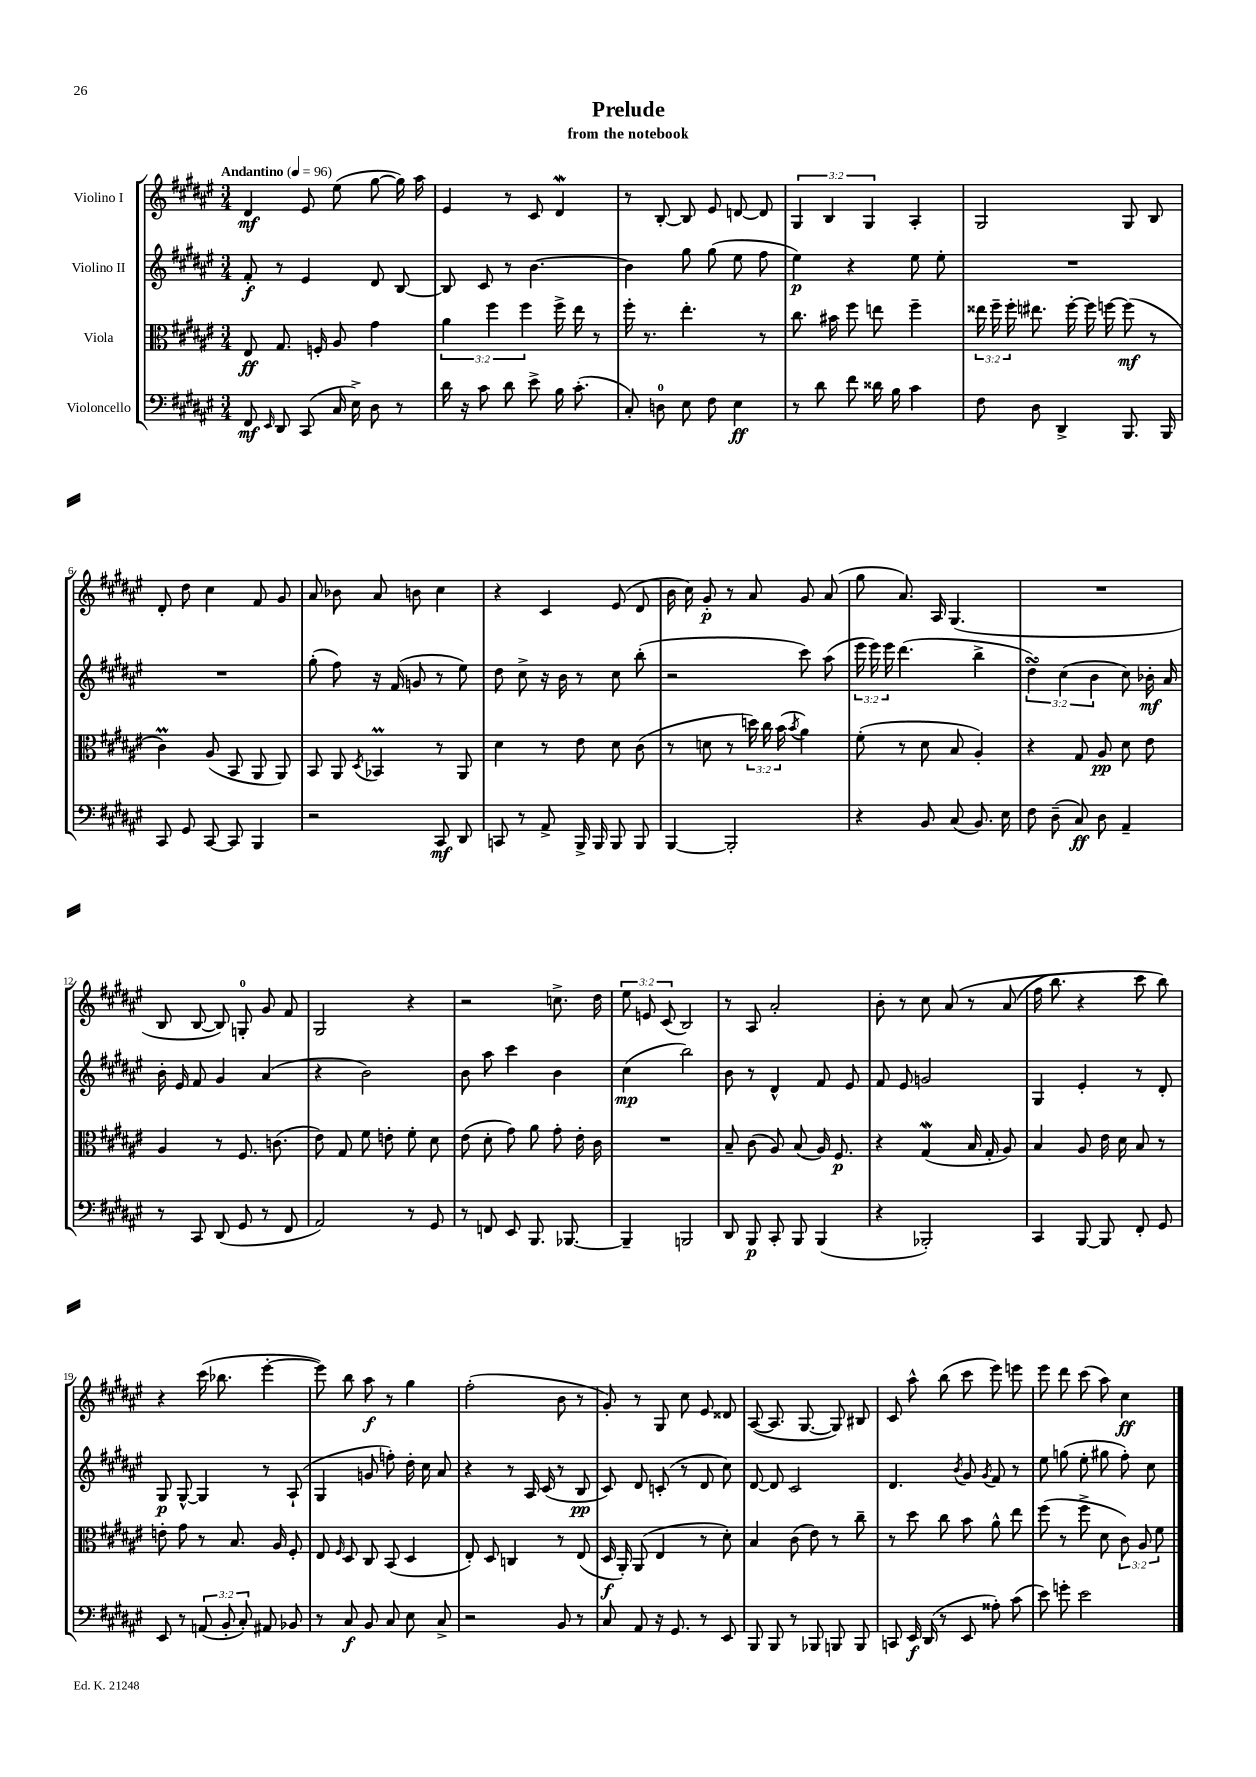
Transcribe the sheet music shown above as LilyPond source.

\header { title = "Prelude" subtitle = "from the notebook" }
<<
\new StaffGroup <<
\new Staff = "s0" \with { instrumentName = "Violino I" } {
    \clef treble \key fis \major \numericTimeSignature \time 3/4 \override Staff.TupletNumber.text = #tuplet-number::calc-fraction-text \tempo "Andantino" 4 = 96
    \autoBeamOff dis'4\mf eis'8 eis''8( gis''8~ gis''16) ais''16 |
    eis'4 r8 cis'8 dis'4\mordent |
    r8 b8~-. b8 eis'8 d'8~ d'8 |
    \tuplet 3/2 { gis4 b4 gis4 } ais4-. |
    gis2 gis8 b8 |
    dis'8-. dis''8 cis''4 fis'8 gis'8 |
    ais'8 bes'8 ais'8 b'8 cis''4 |
    r4 cis'4 eis'8( dis'8 |
    b'16 cis''16) gis'8-.\p r8 ais'8 gis'8 ais'8( |
    gis''8 ais'8.) ais16 gis4.( |
    R2. |
    b8 b8~ b8) g8-0-. gis'8 fis'8 |
    gis2 r4 |
    r2 c''8.-> dis''16 |
    \tuplet 3/2 { eis''8 e'8 cis'8( } b2) |
    r8 ais8 ais'2-. |
    b'8-. r8 cis''8 ais'8\( r8 ais'8( |
    fis''16 b''8.) r4 cis'''8 b''8\) |
    r4 cis'''16( bes''8. eis'''4~-. |
    eis'''8) b''8 ais''8\f r8 gis''4 |
    fis''2-.( b'8 r8 |
    gis'8-.) r8 gis8 cis''8 eis'8 disis'8 |
    ais8~( ais8. gis8.~ gis8) bis8 |
    cis'8 ais''8-^ b''8( cis'''8 eis'''8) e'''8 |
    eis'''8 dis'''8 cis'''8( ais''8) cis''4\ff \bar "|." |
}
\new Staff = "s1" \with { instrumentName = "Violino II" } {
    \clef treble \key fis \major \numericTimeSignature \time 3/4 \override Staff.TupletNumber.text = #tuplet-number::calc-fraction-text
    \autoBeamOff fis'8-.\f r8 eis'4 dis'8 b8~ |
    b8 cis'8 r8 b'4.~ |
    b'4 gis''8 gis''8( eis''8 fis''8 |
    eis''4\p) r4 eis''8 eis''8-. |
    R2. |
    R2. |
    gis''8-.( fis''8) r16 fis'16( g'8 r8 eis''8) |
    dis''8 cis''8-> r16 b'16 r8 cis''8 b''8-.( |
    r2 cis'''8) ais''8( |
    \tuplet 3/2 { eis'''16 eis'''16) eis'''16 } dis'''4.( b''4-> |
    \tuplet 3/2 { dis''4\turn) cis''4( b'4 } cis''8) bes'16-.\mf ais'16 |
    b'16-. eis'16 fis'8 gis'4 ais'4( |
    r4 b'2) |
    b'8 ais''8 cis'''4 b'4 |
    cis''4\mp( b''2) |
    b'8 r8 dis'4-^ fis'8 eis'8 |
    fis'8 eis'8 g'2 |
    gis4 eis'4-. r8 dis'8-. |
    gis8\p gis8~-^ gis4 r8 ais8-!( |
    gis4 g'8 f''8-.) dis''16-. cis''16 ais'8 |
    r4 r8 ais16 cis'16( r8 b8\pp |
    cis'8) dis'8 c'8-.( r8 dis'8 cis''8) |
    dis'8~ dis'8 cis'2 |
    dis'4. \acciaccatura { b'8 } gis'8 \acciaccatura { gis'8 } fis'8 r8 |
    eis''8 g''8( eis''8-. gis''8 fis''8-.) cis''8 \bar "|." |
}
\new Staff = "s2" \with { instrumentName = "Viola" } {
    \clef alto \key fis \major \numericTimeSignature \time 3/4 \override Staff.TupletNumber.text = #tuplet-number::calc-fraction-text
    \autoBeamOff eis8\ff gis8. f16-. ais8 gis'4 |
    \tuplet 3/2 { ais'4 fis''4 fis''4 } fis''16-> eis''16 r8 |
    fis''16-. r8. eis''4.-. r8 |
    cis''8. bis'16 fis''8 e''8 fis''4-- |
    \tuplet 3/2 { eisis''16 fis''16-- fis''16-. } eis''8. fis''16~-. fis''16 f''16~ f''8\mf( r8 |
    cis'4\prall) ais8( b,8 ais,8 ais,8) |
    b,8 ais,8 \acciaccatura { dis8 } bes,4\prall r8 ais,8 |
    dis'4 r8 eis'8 dis'8 cis'8( |
    r8 d'8 r8 \tuplet 3/2 { d''16) cis''16 b'16( } \acciaccatura { b'8 } ais'4) |
    fis'8-.( r8 dis'8 b8 ais4-.) |
    r4 gis8 ais8\pp dis'8 eis'8 |
    ais4 r8 fis8. c'8.( |
    eis'8) gis8 fis'8 e'8-. fis'8-. dis'8 |
    eis'8( dis'8-. gis'8) ais'8 gis'8-. eis'16-. cis'16 |
    R2. |
    b8-- cis'8( ais8) b8( ais16) fis8.\p |
    r4 gis4\mordent( b16 gis16-. ais8) |
    b4 ais8 eis'16 dis'16 b8 r8 |
    e'8-. gis'8 r8 b8. ais16 fis8-. |
    eis8 \grace { fis16 } dis8 cis8 b,8( dis4 |
    eis8-.) dis8 c4 r8 eis8( |
    dis16\f ais,16-.) ais,8( eis4 r8 dis'8-.) |
    b4 cis'8( eis'8) r8 cis''8-- |
    r8 dis''8 cis''8 b'8 ais'8-^ eis''8 |
    fis''8( r8 fis''8-> dis'8 \tuplet 3/2 { cis'8) ais8 fis'8 } \bar "|." |
}
\new Staff = "s3" \with { instrumentName = "Violoncello" } {
    \clef bass \key fis \major \numericTimeSignature \time 3/4 \override Staff.TupletNumber.text = #tuplet-number::calc-fraction-text
    \autoBeamOff fis,8\mf \grace { eis,16 } dis,8 cis,8( cis16 eis16->) dis8 r8 |
    dis'16 r16 cis'8 dis'8 eis'8-> b16 cis'8.-.( |
    cis8-.) d8-0 eis8 fis8 eis4\ff |
    r8 dis'8 fis'8 disis'16 b16 cis'4 |
    fis8 dis8 dis,4-> b,,8. b,,16 |
    cis,8 gis,8 cis,8~ cis,8 b,,4 |
    r2 cis,8\mf dis,8 |
    c,8 r8 ais,8-> b,,16-> b,,16 b,,8 b,,8 |
    b,,4~ b,,2-. |
    r4 b,8 cis8( b,8.) eis16 |
    fis8 dis8--( cis8\ff) dis8 ais,4-- |
    r8 cis,8 dis,8( gis,8 r8 fis,8 |
    ais,2) r8 gis,8 |
    r8 f,8 eis,8 b,,8. bes,,8.~ |
    bes,,4-- b,,2 |
    dis,8 b,,8\p cis,8-. b,,8 b,,4( |
    r4 bes,,2-.) |
    cis,4 b,,8~ b,,8 fis,8-. gis,8 |
    eis,8 r8 \tuplet 3/2 { a,8( b,8-. cis8-.) } ais,8 bes,8 |
    r8 cis8\f b,8 cis8 eis8 cis8-> |
    r2 b,8 r8 |
    cis8 ais,8 r16 gis,8. r8 eis,8 |
    b,,8 b,,8 r8 bes,,8 b,,8 b,,8 |
    c,8 eis,16\f dis,16( r8 eis,8 aisis8-.) cis'8( |
    eis'8) g'8-. eis'2 \bar "|." |
}
>>
>>
